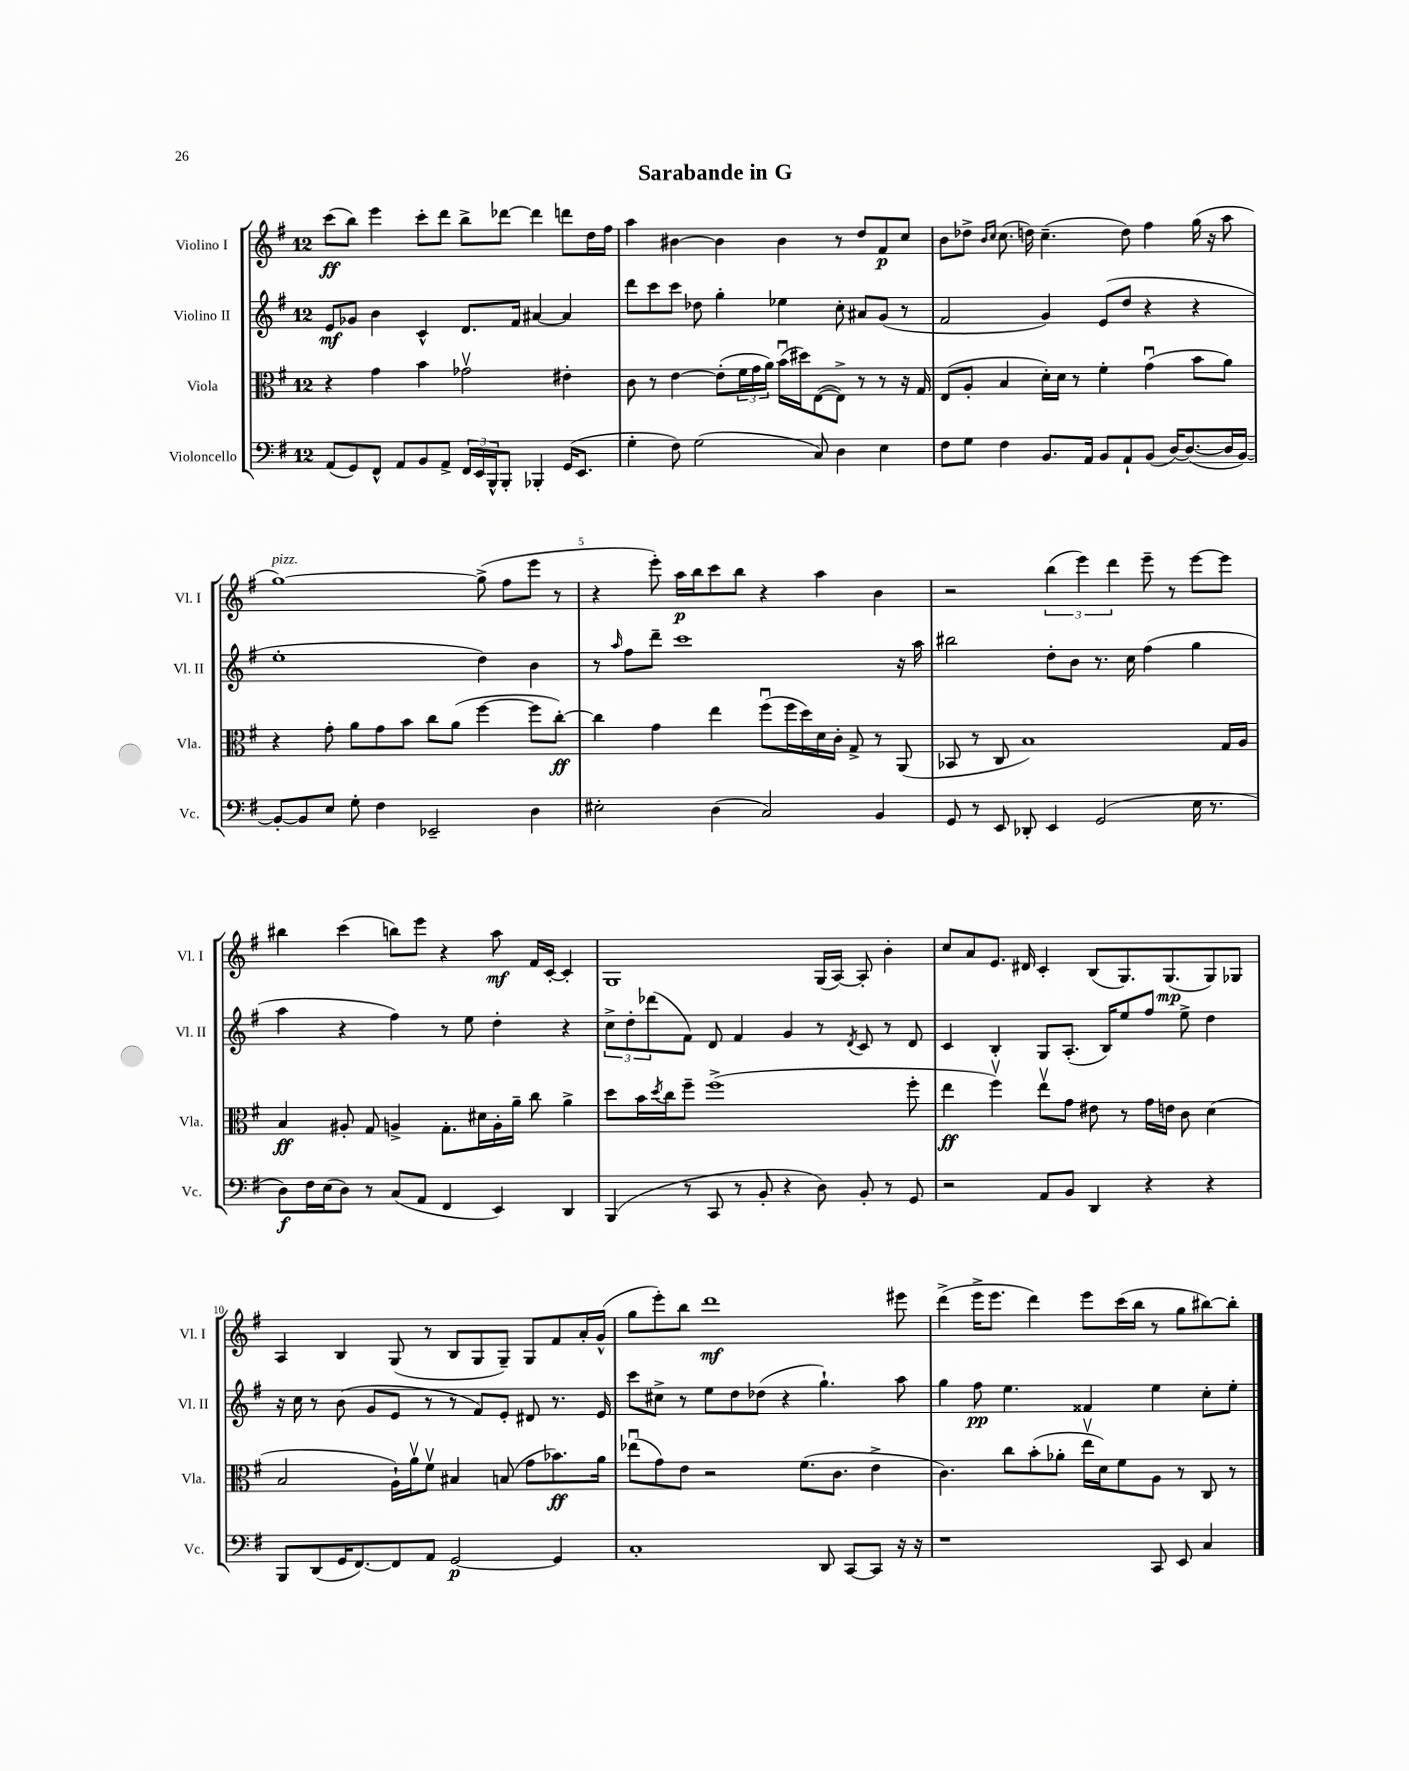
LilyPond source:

\header { title = "Sarabande in G" }
<<
\new StaffGroup <<
\new Staff = "s0" \with { instrumentName = "Violino I" shortInstrumentName = "Vl. I" } {
    \clef treble \key g \major \once \override Staff.TimeSignature.style = #'single-digit \time 12/8
    c'''8\ff( b''8) e'''4 c'''8-. d'''8 b''8-> des'''8~ des'''4 d'''8 d''16 fis''16 |
    a''4 bis'4~ bis'4 bis'4 r8 d''8 fis'8\p c''8 |
    b'8 des''8-> \grace { b'16 c''16 } c''8.( d''16) c''4.--( d''8) fis''4 g''16( r16 a''8 |
    g''1~^\markup { \italic "pizz." }) g''8->( fis''8 e'''8 r8 |
    r4 e'''8-.) a''16\p b''16 c'''8 b''8 r4 a''4 b'4 |
    r2 \tuplet 3/2 { b''4( e'''4) d'''4 } e'''8-- r8 e'''8~ e'''8 |
    bis''4 c'''4( b''8) e'''8 r4 a''8\mf fis'16 c'16~-. c'4-. |
    g1 g16( a16~) a8-. b'4-. |
    c''8 a'8 e'8. dis'16 c'4-. b8( g8.) g8.\mp( g8) ges8 |
    a4 b4 g8( r8 b8 g8 g8--) g8 fis'8 a'16-. g'16-^( |
    g''8 e'''8-.) b''8 d'''1\mf eis'''8 |
    d'''4->( e'''16-> e'''8. d'''4) e'''8 c'''16( b''16 r8 g''8 bis''8~) bis''8-. \bar "|." |
}
\new Staff = "s1" \with { instrumentName = "Violino II" shortInstrumentName = "Vl. II" } {
    \clef treble \key g \major \once \override Staff.TimeSignature.style = #'single-digit \time 12/8
    e'8\mf ges'8 b'4 c'4-^ d'8. fis'16 ais'4~ ais'4 |
    d'''8 c'''8 c'''8 des''8 g''4-. ees''4 c''8-. ais'8 g'8( r8 |
    fis'2 g'4) e'8( d''8 r4 r4 |
    e''1-. d''4) b'4 |
    r8 \grace { a''16 } fis''8 d'''8-- c'''1 r16 a''16 |
    bis''2 d''8-. b'8 r8. c''16 fis''4( g''4 |
    a''4 r4 fis''4) r8 e''8 d''4-. r4 |
    \tuplet 3/2 { c''8-> d''8-. des'''8( } fis'8) d'8 fis'4 g'4 r8 \acciaccatura { d'8 } c'8 r8 d'8 |
    c'4 b4-. g8 a8.-.( b16) e''8 fis''8 e''8-> d''4 |
    r16 c''16 r8 b'8( g'8 e'8 r8 r8 fis'8) e'8-. dis'8 r8. e'16 |
    c'''8 cis''8-> r8 e''8 d''8 des''8( r4 g''4.-!) a''8 |
    g''4 fis''8\pp e''4. fisis'4 e''4 c''8-. e''8-. \bar "|." |
}
\new Staff = "s2" \with { instrumentName = "Viola" shortInstrumentName = "Vla." } {
    \clef alto \key g \major \once \override Staff.TimeSignature.style = #'single-digit \time 12/8
    r4 g'4 b'4 ges'2\upbow eis'4-. |
    c'8 r8 e'4~ e'8-.( \tuplet 3/2 { fis'16 g'16 a'16) } b'16\downbow( dis''16) e8~( e8->) r8 r8 r16 g16 |
    e8( a8-. b4 d'16-.) d'16 r8 fis'4-. g'4\downbow( b'8 a'8) |
    r4 g'8-. a'8 g'8 b'8 c''8 a'8( fis''4~ fis''8 c''8~-.\ff) |
    c''4 g'4 e''4 fis''8\downbow( fis''16 d''16) d'16 c'16-. g8-> r8 a,8( |
    bes,8 r8 c8 b1) g16 a16 |
    b4\ff ais8-. g8 a4-> g8.-. dis'16 a16-. a'16-- c''8 a'4-> |
    d''8 b'16 \acciaccatura { d''8 } c''16 fis''8-- fis''1->( fis''8-. |
    e''4\ff fis''4\upbow) e''8\upbow g'8 eis'8 r8 g'16 e'16 c'8 d'4( |
    b2 a16-!) a'16\upbow fis'8\upbow bis4 b8( g'8 bes'8.\ff) a'16 |
    ees''8\downbow( g'8) e'8 r2 fis'8.( c'8. e'4-> |
    c'4.) c''8 b'8-.( aes'8-. e''16\upbow d'16) fis'8 a8 r8 c8 r8 \bar "|." |
}
\new Staff = "s3" \with { instrumentName = "Violoncello" shortInstrumentName = "Vc." } {
    \clef bass \key g \major \once \override Staff.TimeSignature.style = #'single-digit \time 12/8
    a,8( g,8) fis,8-^ a,8 b,8 a,8-> \tuplet 3/2 { fis,16 e,16 b,,16-^ } b,,8-. bes,,4-. g,16( e,8. |
    g4-. fis8) g2( c8) d4 e4 |
    fis8 g8 fis4 b,8. a,16 b,8 a,8-! b,8( d16~) d8.~( d16 b,16~) |
    b,8~-. b,8 e8 g8-. fis4 ees,2-- d4 |
    eis2-. d4( c2) b,4 |
    g,8 r8 e,8 des,8-. e,4 g,2( e16 r8. |
    d8\f) fis16 e16( d8) r8 c8( a,8 fis,4 e,4) d,4 |
    b,,4( r8 c,8 r8 b,8-. r4 d8) b,8-. r8 g,8 |
    r2 a,8 b,8 d,4 r4 r4 |
    b,,8 d,8( g,16 fis,8.~) fis,8 a,8 g,2~\p g,4 |
    c1-. d,8 c,8~ c,8 r16 r16 |
    r1 c,8 e,8 c4 \bar "|." |
}
>>
>>
\layout { \context { \Score \override BarNumber.break-visibility = ##(#f #t #t) barNumberVisibility = #(every-nth-bar-number-visible 5) } }
